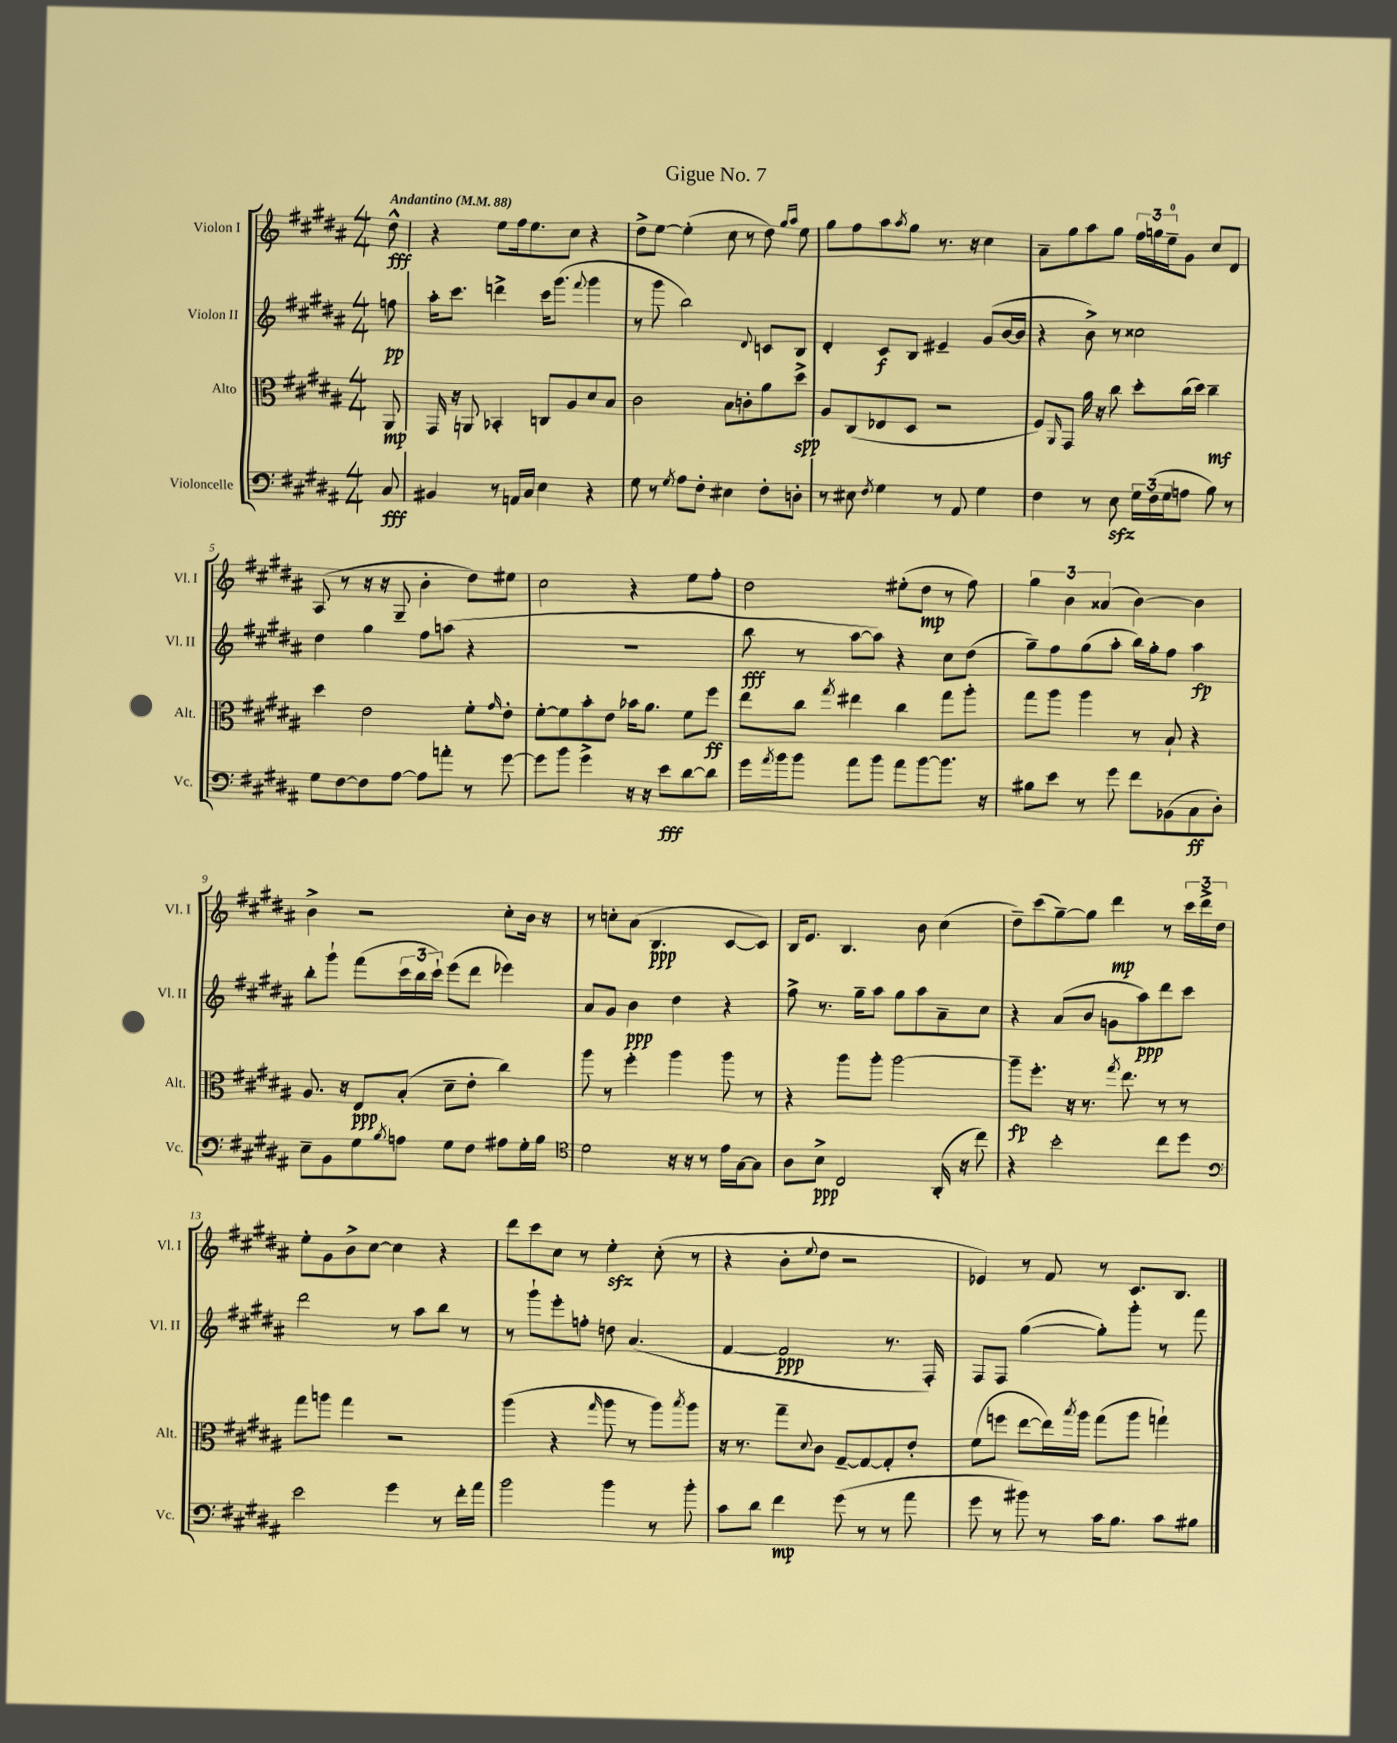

**kern	**dynam	**kern	**dynam	**kern	**dynam	**kern	**dynam
*part4	*part4	*part3	*part3	*part2	*part2	*part1	*part1
*staff4	*staff4	*staff3	*staff3	*staff2	*staff2	*staff1	*staff1
*I"Violoncelle	*	*I"Alto	*	*I"Violon II	*	*I"Violon I	*
*I'Vc.	*	*I'Alt.	*	*I'Vl. II	*	*I'Vl. I	*
*clefF4	*	*clefC3	*	*clefG2	*	*clefG2	*
*k[f#c#g#d#a#]	*	*k[f#c#g#d#a#]	*	*k[f#c#g#d#a#]	*	*k[f#c#g#d#a#]	*
*M4/4	*	*M4/4	*	*M4/4	*	*M4/4	*
*MM88	*	*MM88	*	*MM88	*	*MM88	*
=	=	=	=	=	=	=	=
!	!	!	!	!	!	!LO:TX:a:B:t=Andantino	!
8C#/	fff	8AA#/	mp	8ffn\	pp	8dd#^^\	fff
=1	=1	=1	=1	=1	=1	=1	=1
4BB#X/	.	16GG#/	.	16aa#'\KL	.	4r	.
.	.	16r	.	8.ccc#\J	.	.	.
.	.	8AAn/	.	.	.	.	.
8r	.	4BB-X'/	.	4dddn^\	.	8ee\L	.
16AAn/LL	.	.	.	.	.	16ff#\k	.
16C#/JJ	.	.	.	.	.	8.ee\	.
4E\	.	8Cn/L	.	16ccc#\KL	.	.	.
.	.	.	.	(8.ggg#\J	.	.	.
.	.	8A#/	.	.	.	8cc#\J	.
.	.	.	.	8qqfff#/	.	.	.
4r	.	8d#/	.	4ggg#\	.	4r	.
.	.	8B/J	.	.	.	.	.
=2	=2	=2	=2	=2	=2	=2	=2
8G#\	.	2c#\	.	8r	.	8dd#^\L	.
8r	.	.	.	8ggg#\	.	[8ee\J	.
8qG#/	.	.	.	.	.	.	.
8A#\L	.	.	.	2bb\)	.	(4ee'\]	.
8F#'\J	.	.	.	.	.	.	.
4E#X\	.	8B\L	.	.	.	8cc#\	.
.	.	8cn'\	.	.	.	8r	.
.	.	.	.	8qqd#/	.	.	.
8F#'\L	.	8a#\	.	8cn/L	.	8dd#\)	.
.	.	.	.	.	.	16qqgg#/LL	.
.	.	.	.	.	.	16qqaa#/JJ	.
8Dn'\J	.	8dd#^\J	spp	8B/J	.	8ee\	.
=3	=3	=3	=3	=3	=3	=3	=3
8r	.	8A#/L	.	4d#'/	.	8gg#\L	.
8E#X\	.	(8C#/	.	.	.	8ff#\	.
8qF#/	.	.	.	.	.	.	.
4G#\	.	8E-X/	.	8c#/L	f	8aa#\	.
.	.	.	.	.	.	8qaa#/	.
.	.	8D#/J	.	8B/J	.	8gg#\J	.
8r	.	2r	.	4e#X~/	.	8.r	.
8AA#/	.	.	.	.	.	.	.
.	.	.	.	.	.	16r	.
4G#\	.	.	.	(8g#/L	.	4cc#\	.
.	.	.	.	[16b/L	.	.	.
.	.	.	.	16b/JJ]	.	.	.
=4	=4	=4	=4	=4	=4	=4	=4
4F#\	.	8F#/L)	.	4r	.	8a#~\L	.
.	.	16qqAA#/	.	.	.	.	.
.	.	8GG#/J	.	.	.	8gg#\	.
8r	.	16a#\	.	8b^\)	.	8aa#\	.
.	.	16r	.	.	.	.	.
8Ezz\	.	8cc#\	.	8r	.	8gg#\J	.
24G#\LL	.	8dd#'\L	.	2cc##X\	.	24ff#\LL	.
(24F#\	.	.	.	.	.	24ggn\	.
24G#\J	.	.	.	.	.	24ee~\J	.
8An\J	.	(16cc#\L	.	.	.	8g#\J	.
.	.	16dd#\JJ)	.	.	.	.	.
8B\)	.	4cc#~\	mf	.	.	8cc#/L	.
8r	.	.	.	.	.	8d#/J	.
!!LO:LB:g=z
=5	=5	=5	=5	=5	=5	=5	=5
8G#\L	.	4dd#\	.	4dd#\	.	(8A#/	.
[8F#\	.	.	.	.	.	8r	.
8F#\]	.	2e\	.	4gg#\	.	16r	.
.	.	.	.	.	.	16r	.
[8A#\J	.	.	.	.	.	8G#~/	.
8A#\L]	.	.	.	8ff#\L	.	4b'\	.
8an'\J	.	.	.	(8aan\J	.	.	.
8r	.	8f#'\L	.	4r	.	8dd#\L)	.
.	.	16qqg#/	.	.	.	.	.
[8g#\	.	8e'\J	.	.	.	8ee#X\J	.
=6	=6	=6	=6	=6	=6	=6	=6
8g#\L]	.	[8f#'\L	.	1r	.	2cc#\	.
8b\J	.	8f#\]	.	.	.	.	.
4g#^\	.	8b'\	.	.	.	.	.
.	.	8e\J	.	.	.	.	.
16r	.	16b-X\KL	.	.	.	4r	.
16r	.	8.a#\J	.	.	.	.	.
8e\L	fff	.	.	.	.	.	.
[8d#\	.	8f#\L	.	.	.	8ee\L	.
8d#\J]	.	8ff#\J	ff	.	.	8ff#'\J	.
=7	=7	=7	=7	=7	=7	=7	=7
16g#\LL	.	8ee\L	.	8bb\	fff	2dd#\	.
8qa#/	.	.	.	.	.	.	.
16b\J	.	.	.	.	.	.	.
8b\J	.	8cc#\J	.	8r	.	.	.
.	.	8qgg#/	.	.	.	.	.
8a#\L	.	4ee#X\	.	[8aa#\L	.	.	.
8b\J	.	.	.	8aa#\J])	.	.	.
8a#\L	.	4cc#\	.	4r	.	(8ee#X'\L	.
[8b\	.	.	.	.	.	8dd#\J	mp
8.b\J]	.	8gg#\L	.	8cc#\L	.	8r	.
.	.	8aa#'\J	.	(8dd#\J	.	8ff#\)	.
16r	.	.	.	.	.	.	.
=8	=8	=8	=8	=8	=8	=8	=8
8B#X\L	.	8gg#\L	.	8gg#~\L)	.	6gg#\	.
8e\J	.	8aa#\J	.	8ff#\	.	.	.
.	.	.	.	.	.	6b\	.
8r	.	4aa#\	.	(8gg#\	.	.	.
.	.	.	.	.	.	(6a##X/	.
8g#\	.	.	.	8aa#'\J	.	.	.
8f#\L	.	8r	.	16bb\LL)	.	[4b\)	.
.	.	.	.	16gg#'\J	.	.	.
(8BB-X\	.	8B`/	.	8ff#\J	.	.	.
8C#\	ff	4r	.	4aa#\	fp	4b\]	.
8D#'\J)	.	.	.	.	.	.	.
!!LO:LB:g=z
=9	=9	=9	=9	=9	=9	=9	=9
8E~\L	.	8.A#/	.	8bb'\L	.	4b^\	.
8BB\	.	.	.	8ggg#`\J	.	.	.
.	.	16r	.	.	.	.	.
8G#\	.	8E/L	ppp	(8fff#\L	.	2r	.
8qB/	.	.	.	.	.	.	.
8An\J	.	(8B'/J	.	24ccc#\L	.	.	.
.	.	.	.	24bb\	.	.	.
.	.	.	.	24ccc#`\JJ)	.	.	.
8G#\L	.	8d#~\L	.	(8eee\L	.	.	.
8F#\J	.	8e'\J	.	8ddd#\J	.	.	.
8A#X\L	.	4cc#\)	.	4eee-X\)	.	8cc#'\L	.
16G#'\L	.	.	.	.	.	16b\Jk	.
16B\JJ	.	.	.	.	.	16r	.
=10	=10	=10	=10	=10	=10	=10	=10
*clefC4	*	*	*	*	*	*	*
2d#\	.	8aa#\	.	8a#/L	.	8r	.
.	.	8r	.	8g#/J	.	8ccn'\L	.
.	.	4ff#'\	.	4b\	ppp	(8a#\J	.
.	.	.	.	.	.	4.B/	ppp
16r	.	4aa#\	.	4dd#\	.	.	.
16r	.	.	.	.	.	.	.
8r	.	.	.	.	.	.	.
16e\LL	.	8aa#\	.	4r	.	[8c#/L	.
[16G#\J	.	.	.	.	.	.	.
8G#\J]	.	8r	.	.	.	8c#/J])	.
=11	=11	=11	=11	=11	=11	=11	=11
8A#\L	.	4r	.	8ff#^\	.	16B/KL	.
.	.	.	.	.	.	8.e/J	.
8B^\J	ppp	.	.	8.r	.	.	.
2C#/	.	8aa#\L	.	.	.	4.B/	.
.	.	.	.	16gg#~\KL	.	.	.
.	.	8aa#'\J	.	8aa#\J	.	.	.
.	.	[2aa#\	.	8gg#\L	.	.	.
.	.	.	.	8aa#\	.	8b\	.
(16AA#'/	.	.	.	8a#~\	.	(4cc#\	.
16r	.	.	.	.	.	.	.
8cc#\)	.	.	.	8cc#\J	.	.	.
=12	=12	=12	=12	=12	=12	=12	=12
4r	.	8aa#~\L]	fp	4r	.	8dd#~\L)	.
.	.	8.ff#'\J	.	.	.	(8ccc#\	.
2b'\	.	.	.	(8a#/L	.	[8gg#~\)	.
.	.	16r	.	.	.	.	.
.	.	8.r	.	8b/J	.	8gg#\J]	.
.	.	.	.	8gn\L	.	4ddd#\	mp
.	.	8qgg#/	.	.	.	.	.
.	.	8.ee\	.	.	.	.	.
.	.	.	.	8aa#\)	ppp	.	.
8cc#\L	.	8r	.	8ddd#\	.	8r	.
8dd#\J	.	8r	.	8ccc#\J	.	24ccc#\LL	.
.	.	.	.	.	.	24ddd#^\	.
.	.	.	.	.	.	24dd#\JJ	.
!!LO:LB:g=z
=13	=13	=13	=13	=13	=13	=13	=13
*clefF4	*	*	*	*	*	*	*
2e\	.	8gg#\L	.	2ddd#\	.	8ee'\L	.
.	.	8aan\J	.	.	.	8g#\	.
.	.	4gg#\	.	.	.	8b^\	.
.	.	.	.	.	.	[8cc#\J	.
4g#\	.	2r	.	8r	.	4cc#\]	.
.	.	.	.	8aa#\L	.	.	.
8r	.	.	.	8bb\J	.	4r	.
16f#'\LL	.	.	.	8r	.	.	.
16a#\JJ	.	.	.	.	.	.	.
=14	=14	=14	=14	=14	=14	=14	=14
2b\	.	(4aa#\	.	8r	.	8ddd#\L	.
.	.	.	.	8ggg#`\L	.	8ccc#\	.
.	.	4r	.	8eee'\	.	8cc#\J	.
.	.	.	.	8ffn'\J	.	8r	.
.	.	16qqgg#/	.	.	.	.	.
4b\	.	8aa#\	.	8ddn\	.	4eezz'\	.
.	.	8r	.	(4.a#/	.	.	.
8r	.	8aa#\L)	.	.	.	(8cc#'\	.
.	.	8qbb/	.	.	.	.	.
8b'\	.	8aa#\J	.	.	.	8r	.
=15	=15	=15	=15	=15	=15	=15	=15
8c#\L	.	16r	.	[4f#/	.	4r	.
.	.	8.r	.	.	.	.	.
8d#\J	.	.	.	.	.	.	.
4f#\	mp	8gg#~\L	.	2f#/]	ppp	8b'\L	.
.	.	8qqd#/	.	.	.	8qqee/	.
.	.	8c#\J	.	.	.	8dd#\J	.
(8g#\	.	[8G#~/L	.	.	.	2r	.
8r	.	8G#/_	.	.	.	.	.
8r	.	8G#'/]	.	8.r	.	.	.
8a#\	.	8e'/J	.	.	.	.	.
.	.	.	.	16F#'/)	.	.	.
=16	=16	=16	=16	=16	=16	=16	=16
8g#\	.	(8f#\L	.	8F#/L	.	4e-X/)	.
8r	.	8ffn\J	.	8F#/J	.	.	.
8b#X\)	.	[8ee\L	.	([4gg#\	.	8r	.
8r	.	16ee\L])	.	.	.	8f#/	.
.	.	8qbb/	.	.	.	.	.
.	.	16aa#\JJ	.	.	.	.	.
16c#\KL	.	(8gg#\L	.	8gg#'\L])	.	8r	.
8.B\J	.	.	.	.	.	.	.
.	.	8aa#\J	.	8ggg#'\J	.	8.c#/L	.
8c#\L	.	4ggn`\)	.	8r	.	.	.
.	.	.	.	.	.	8.B/J	.
8B#X\J	.	.	.	8fff#\	.	.	.
==	==	==	==	==	==	==	==
*-	*-	*-	*-	*-	*-	*-	*-
